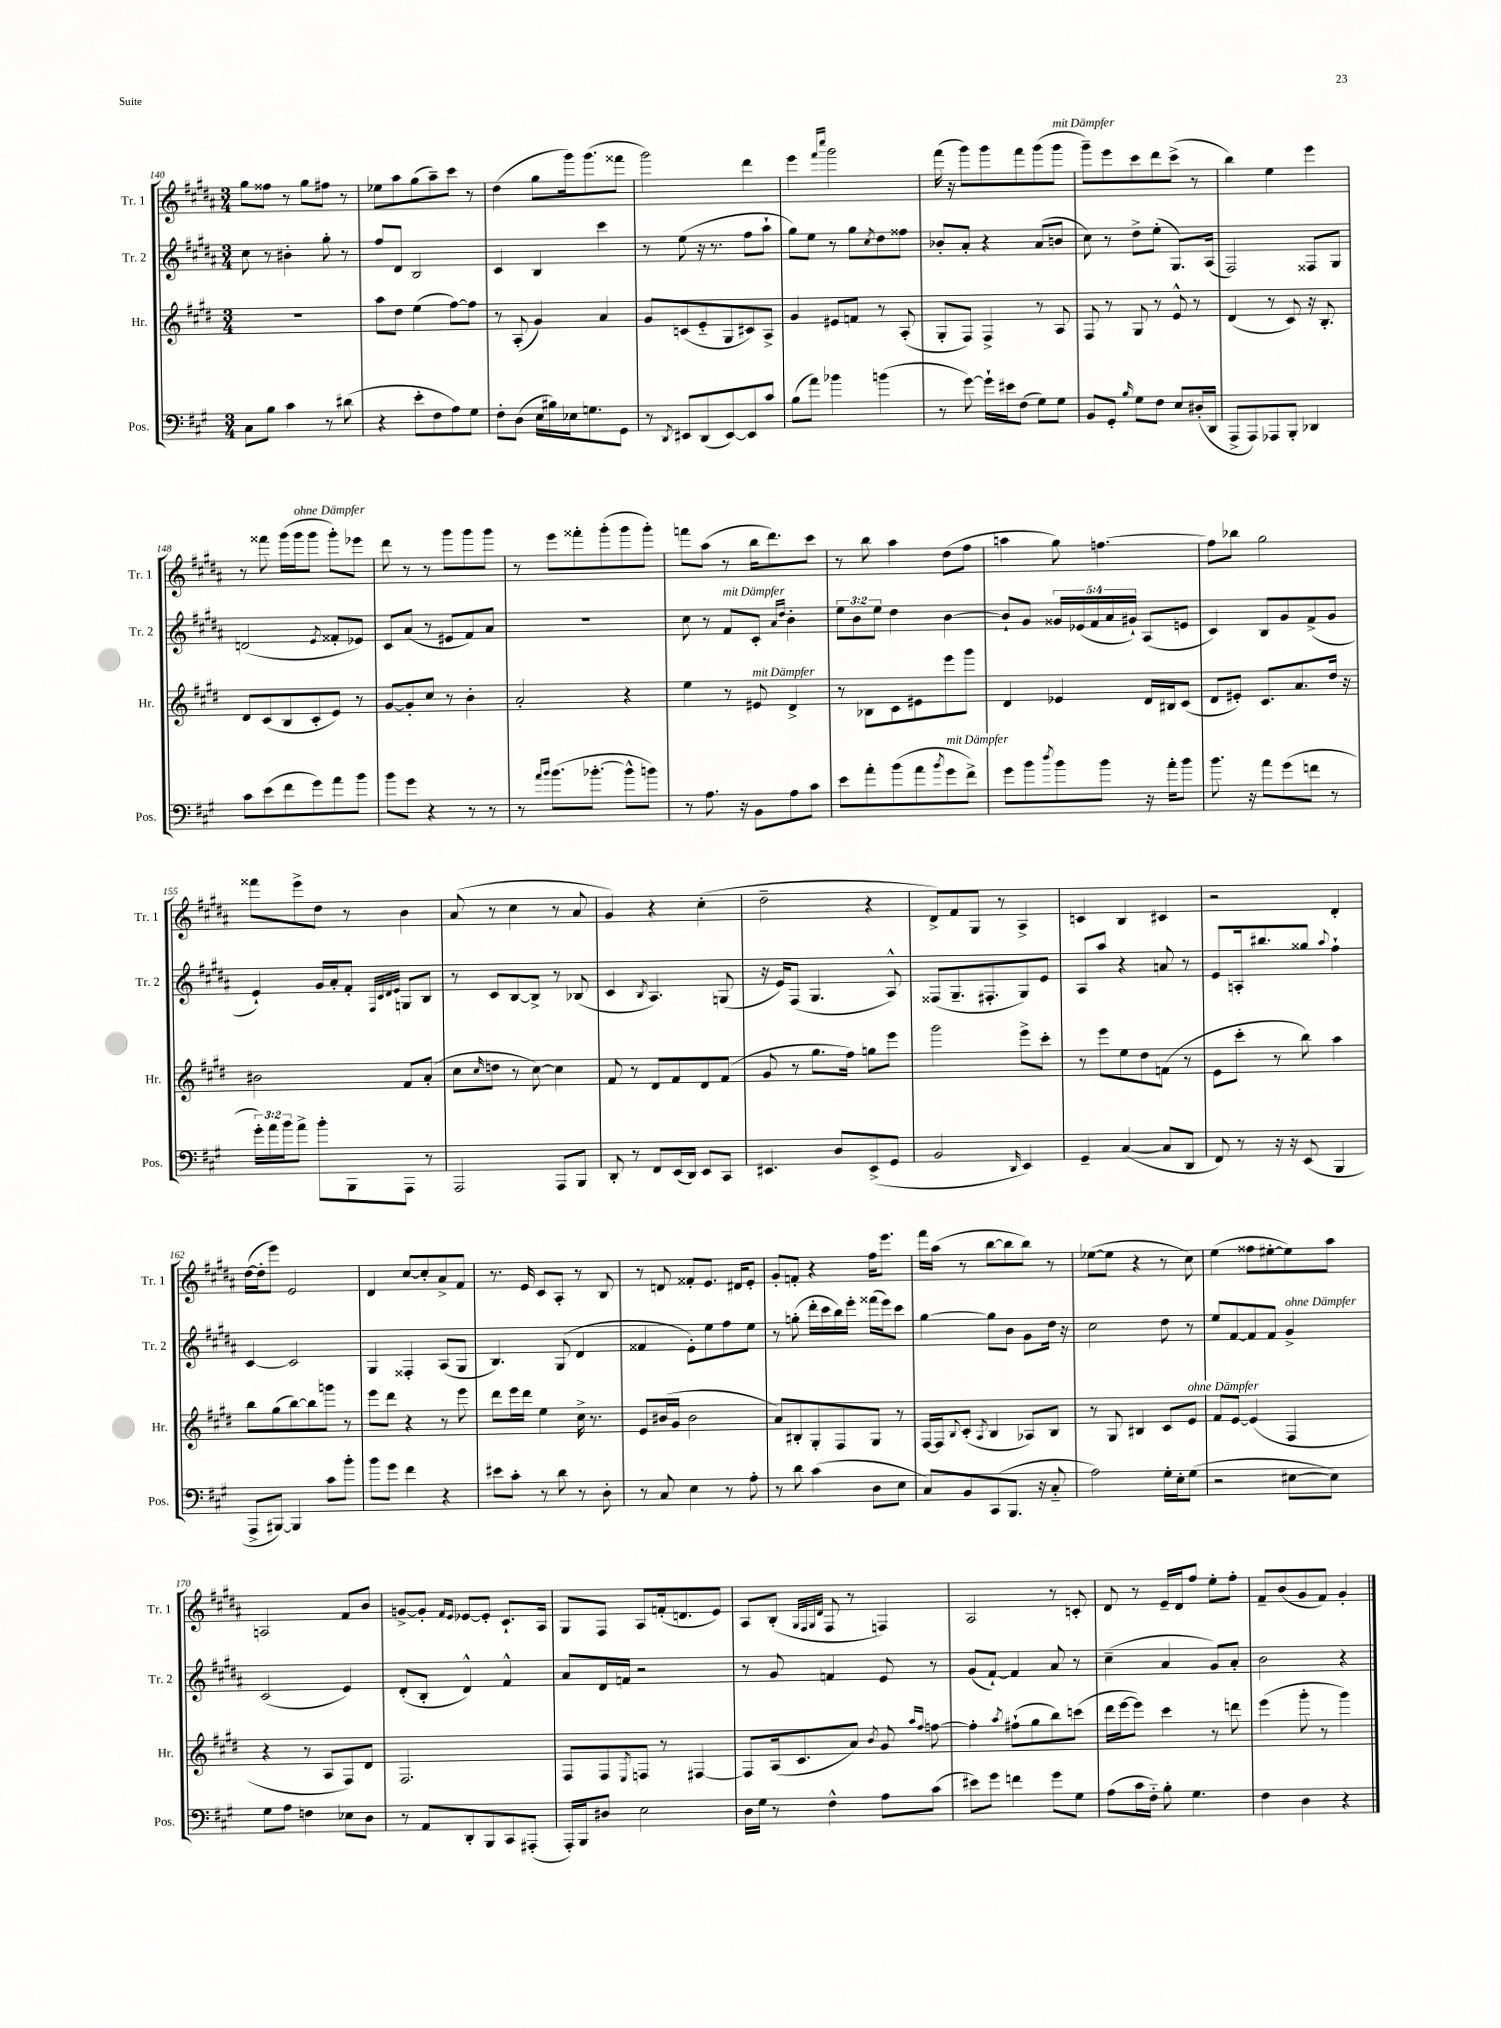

**kern	**kern	**kern	**kern
*staff4	*staff3	*staff2	*staff1
*clefF4	*clefG2	*clefG2	*clefG2
*k[f#c#g#]	*k[f#c#g#d#]	*k[f#c#g#d#a#]	*k[f#c#g#d#a#]
*M3/4	*M3/4	*M3/4	*M3/4
8C#\L	2.r	8cc#\	8gg#\L
8B\J	.	8r	8ff##\J
4c#\	.	4b#'\	8r
.	.	.	8gg#\L
8r	.	8gg#'\	8ff#\J
(8d#\	.	8r	8r
=	=	=	=
4r	8aa\L	8ff#/L	8ee-\L
.	8dd#\J	8d#/J	8aa#\
8e'\L	(4ee\	2B/	(8gg#\
8F#\	.	.	8aa#~\)
8A\)	[8ff#\L)	.	8ccc#\J
8G#\J	8ff#\]J	.	8r
=	=	=	=
8F#'\L	8r	4c#/	(4dd#\
(8D\J	(8A'/	.	.
16E\LL	4g#/)	4B/	8gg#\L
16B#\)	.	.	.
16E-\J	.	.	16ggg#\k)
8.G\	.	.	(8.ggg#\
.	4a/	4ccc#\	.
8GG#\J	.	.	8fff##\J
=	=	=	=
8r	8g#/L	8r	2ggg#\)
8qDD/	.	.	.
8EE#/L	(8c/	(8ee\	.
(8DD/	8e'~/	16r	.
.	.	8.r	.
[8EE#/)	8G#/	.	.
8EE#/]	8c#/)	8ff#\L	4ddd#\
8c#/J	8A^/J	8aa#`\J	.
=	=	=	=
(8B\L	4g#/	8gg#\L)	4eee\
8a\J)	.	8ee\J	.
.	.	.	16qqfff#/LL
.	.	.	16qqcccc#/JJ
4b-\	8e#/L	8r	2ggg#\
.	8f/J	8gg#\L	.
.	.	8qcc#/	.
(4b\	8r	8dd#\	.
.	(8A'/	8ff##\J	.
=	=	=	=
8r	8G#'/L	8b-'/L	(16fff#\
.	.	.	16r
[8g#\)	8F#/J)	8a#'/J	8ggg#\L)
16g#`\]LL	4F#^/	4r	8ggg#\
16e#\J	.	.	.
(8F#\J	.	.	8fff#\
8G#\L)	8r	(8a#/L	(8ggg#\
8G#\J	8A/	8b/J	8ggg#\J
=	=	=	=
8BB/L	8F#/	8cc#\)	8ggg#~\L)
8GG#'/J	8r	8r	8eee\
16qqB/	.	.	.
8G#\L	8G#/	8dd#^\L	8ccc#\
8F#\J	8r	(8ee'\J	8ddd#\
8E/L	8e^^/	8.G#/L)	(8ccc#^\J
(16D#'/L	8r	.	8r
16DD/JJ	.	(16A#/Jk	.
=	=	=	=
8AAA^/L	(4d#/	2F#/)	4bb\)
8AAA/)	.	.	.
8AAA-/	8r	.	4ee\
8BBB'/J	8c#/)	.	.
4DD-/	16r	8F##/L	4eee\
.	8.B'/	.	.
.	.	8G#/J	.
=	=	=	=
8c#\L	8d#/L	(2d/	8r
(8e\	(8c#/	.	8fff##\
8f#\	8B/	.	(16ggg#\LL
.	.	.	16ggg#\J
8g#\)	8c#'/	.	8ggg#\J
.	.	8qe/	.
8a\	8e/J)	8f##'/L	8ggg#'\L)
8b\J	8r	8e-/J)	8eee-\J
=	=	=	=
8b\L	[8g#/L	8c#/L	8ddd#\
8g#\J	8g#'/]	(8a#/J	8r
4r	8cc#/J	8r	8r
.	8r	8e#/L	8ggg#\L
8r	4b'\	8f#/)	8ggg#\
8r	.	8a#/J	8ggg#\J
=	=	=	=
8r	2a'/	2.r	8r
16qqa/LL	.	.	.
16qqb/JJ	.	.	.
(8.b\L	.	.	8eee\L
.	.	.	8fff##'\
[8.b-'\J	.	.	.
.	.	.	(8ggg#'\
8b-^^\]L	4r	.	8ggg#\
8b\J)	.	.	8ggg#'\J)
=	=	=	=
8r	4ee\	8cc#\	8fff\L
8.A\	.	8r	(8aa#\J
.	8r	8f#/L	8r
16r	.	.	.
8BB\L	8e#/	8c#'/J	16bb\LK
.	.	.	8.ddd#\)
.	.	16qqa#/LL	.
.	.	16qqdd#/JJ	.
8A\	4d#^/	4b'\	.
8c#\J	.	.	8ccc#\J
=	=	=	=
8e\L	8r	12ee\L	8r
.	.	12b\	.
8a'\	8B-\L	.	8bb\
.	.	12ee\J	.
(8b\	8c#\	4dd#\	4aa#\
8a\	8e#\	.	.
8qb/	.	.	.
8g#\	8eee\	[4b\	(8dd#\L
8f#^\J)	8ggg#\J	.	8ff#\J
=	=	=	=
8g#\L	4d#/	8b`/]L	4aa\
8b\	.	8g#/J	.
8qdd/	.	.	.
8b\	4e-/	20g##/LL	8gg#\)
.	.	(20e-/	.
.	.	20f#/	.
8b\J	.	.	[4.ff\
.	.	20a#/	.
.	.	20g#`/JJ)	.
16r	16d#/LL	(8A#/L	.
16a'\LK	16B#/J	.	.
8b\J	(8c#/J	8e/J	.
=	=	=	=
8.b\	8d#/L	4c#/)	8ff\]L
.	8e#'/J)	.	8bb-\J
16r	.	.	.
8a\L	8.c#/L	8B/L	2gg#\
(8g#\	.	8g#/	.
.	8.a/	.	.
8f\J	.	(8f#^/	.
8r	16dd#/Jk	8g#/J	.
.	16r	.	.
=	=	=	=
24g#'\LL)	2b#\	4e`/)	8fff##\L
24a\	.	.	.
24b\J	.	.	.
8a^\J	.	.	8eee^\
8b'\L	.	16g#/LL	8dd#\J
.	.	16a#'/J	.
8BBB\	.	8f#'/J	8r
.	.	32qqF#/LLL	.
.	.	32qqc#/	.
.	.	32qqd#/	.
.	.	32qqe/JJJ	.
8AAA\J	8f#/L	8G/L	4b\
8r	(8a'/J	8B/J	.
=	=	=	=
2AAA/	8cc#\L	8r	(8a#/
.	16qqcc#/	.	.
.	8dd\J	8c#/L	8r
.	8r	[8B/	4cc#\
.	[8cc#\)	8B^/]J	.
8AAA/L	4cc#\]	8r	8r
8BBB/J	.	(8B-/	8a#/
=	=	=	=
8DD'/	8f#/	4c#/	4g#/)
8r	8r	.	.
.	.	8qB/	.
8FF#/L	8d#/L	4.A#/)	4r
(16EE/L	8f#/	.	.
16DD/JJ)	.	.	.
8EE/L	8d#/	.	(4cc#'\
8CC#/J	(8f#/J	(8G/	.
=	=	=	=
4.EE#/	8g#/	16r	2dd#~\
.	.	16e/LK)	.
.	8r	(8F#/J	.
.	8.gg#\L	4.G#/	.
8D/L	.	.	.
.	16ff#\Jk)	.	.
(8EE#^/	8gg\L	.	4r
8GG#/J	8eee\J	8A#^^/)	.
=	=	=	=
2BB/	2ggg#\	(8F##/L	8d#^/L)
.	.	8.G#~/	8f#/
.	.	.	8G#/J
.	.	8.F#'/	.
.	.	.	8r
16qqDD/	.	.	.
4EE/)	8eee^\L	8G#/)	4A#^/
.	8ccc#'\J	8e/J	.
=	=	=	=
4GG#~/	8r	8A#/L	4c/
.	8eee\L	8aa#/J	.
([4C#/	8ee\	4r	4B/
.	8dd#\	.	.
8C#/]L	(8f\J	8a/	4c#/
8DD/J	8r	8r	.
=	=	=	=
8FF#/)	8e\L	8e/L	2r
8r	8ccc#'\J	16A'/k	.
.	.	8.bb#/	.
16r	8r	.	.
16r	.	.	.
(8EE/	8bb\)	8gg##/J	.
.	.	8qqaa#/	.
4BBB/	4aa\	4ff#`\	4d#'/
=	=	=	=
8AAA^/L	8bb\L	[4c#/	([16dd#\LL
.	.	.	16dd#'\]J
[8BBB#/J)	(8gg#\	.	8eee\J)
4BBB#/]	[8bb\)	2c#/]	2e/
.	8bb\]	.	.
8c#\L	8ggg\J	.	.
8b'\J	8r	.	.
=	=	=	=
8b\L	8eee\L	4G#/	4d#/
8g#\J	8ddd#\J	.	.
4f#\	4r	4F##'/	[8cc#/L
.	.	.	8cc#'/]
4r	8r	(8A#/L	8a#^/
.	8eee\	8G#/J	8f#/J
=	=	=	=
8e#\L	8ddd#\L	4.B/)	8.r
8c#'\J	16eee\L	.	.
.	16ddd#\JJ	.	16e/
8r	4ee\	.	8c#/L
8d\	.	(8G#/	8A#'/J
8r	16cc#^\	4d#/	8r
.	8.r	.	.
8D'\	.	.	8B/
=	=	=	=
8r	8e/L	4f##/	8r
8C#/	(16b#/L	.	8d/
.	16g#/JJ	.	.
4E\	2b#\	8e'\L)	8f##'/L
.	.	8ee\	8.e/J
8r	.	8ff#\	.
.	.	.	16d#/LK
8A'\	.	8ee\J	8e'/J
=	=	=	=
8r	8a/L)	8r	8g#'/L
8d\	8B#'/	(8gg'\	8f'/J
(4c#\	8G#'/	16ddd#'\LL	4r
.	.	16ccc#\	.
.	8F#/	16bb\)	.
.	.	16eee'\JJ	.
8D\L	8G#/J	(16fff##\LL	16ff#\LK
.	.	16eee\J)	8.eee\J
8E\J	8r	8ccc#\J	.
=	=	=	=
8C#/L)	[16F#/LL	[4gg#\	16fff#\LL
.	16F#/]J	.	(16aa#\JJ
.	8qqB/	.	.
8BB/	(8c#'/J	.	8r
.	8qA/	.	.
(8CC#/	4B/	8gg#\]L	[8bb\L
8.BBB/J	.	8b\J	8bb\]
.	8A-/L)	8g#\L	8bb\J)
16r	.	.	.
8C#'~/	8B/J	16dd#\Jk	8r
.	.	16r	.
=	=	=	=
2A\)	8r	2cc#\	([8ee-\L
.	8G#/	.	8ee-\]J
.	4B#/	.	4r
16G#'\LL	8c#/L	8dd#\	8r
16E'\J	.	.	.
(8G#\J	8e/J	8r	8cc#\)
=	=	=	=
2r	8f#/L	8ee/L	(4ee\
.	[8e/J	[8f#/	.
.	(4e/]	8f#/]	8ff##\L
.	.	8f#/J	[8ee#'\
[8E#\L	4F#/	4g#^/	8ee#\])
8E#\]J)	.	.	8aa#\J
=	=	=	=
8G#\L	4r	(2c#/	2A/
8A\J	.	.	.
4F\	8r	.	.
.	8A/L	.	.
8E-\L	8F#/)	4e/)	8f#/L
8D\J	8d#/J	.	8b/J
=	=	=	=
8r	2.F#/	(8d#'/L	[8g^/L
8AA/L	.	8B'/J	8g'/]J
.	.	.	16qqf#/LL
.	.	.	16qqe/JJ
8DD'/	.	4d#^^/)	[8e-/L
8BBB/	.	.	8e-'/]J
8CC#/	.	4f#^^/	8.c#`/L
(8AAA#'/J	.	.	.
.	.	.	16A#/Jk
=	=	=	=
16AAA'/LL)	8F#/L	8a#/L	8G#/L
16BBB/J	.	.	.
8D#/J	8F#/	16d#/L	8F#/J
.	.	16f/JJ	.
.	8qE/	.	.
2E\	8F/J	2r	8A#/L
.	8r	.	(16f'/k
.	.	.	8.d/
.	[4F#/	.	.
.	.	.	8e/J)
=	=	=	=
16D\LL	8F#/]L	8r	8A#/L
16G#\JJ	.	.	.
8r	(16A/k	8g#/	(8B'/J
.	8.c#/	.	.
.	.	.	32qqG#/LLL
.	.	.	32qqF#/
.	.	.	32qqG#/
.	.	.	32qqd#/JJJ
4F#^^\	.	4f/	8F#/
.	8a/J)	.	8r
.	8qb/	.	.
8A\L	8g#/	8e/	4F/)
.	16qqaa/LL	.	.
.	16qqff#/JJ	.	.
(8c#\J	[8ff\	8r	.
=	=	=	=
8e#\L)	4ff'\]	(8g#/L	2A#/
8g#\J	.	[8f#`/J)	.
.	8qaa/	.	.
4f\	(8ff#`\L	4f#/]	.
.	8gg#\	.	.
8g#\L	8bb\)	8a#/	8r
8G#\J	(8ccc\J	8r	8c'/
=	=	=	=
(8A\L	16ddd#\LL	(4cc#~\	8d#/
.	[16eee\J	.	.
16c#\L	8eee\]J)	.	8r
16F#'~\JJ)	.	.	.
8B'\	4ccc#\	4a#/	16e~/LL
.	.	.	16d#/J
4.G#\	.	.	8ff#/J
.	8r	8g#/L)	8ee'\L
.	8ddd\	8a#'/J	8ff#'\J
=	=	=	=
4F#\	(4eee\	2b\	8f#~/L
.	.	.	(8b/
4D\	8ggg#'\	.	8g#/
.	8r	.	8f#/J)
4r	4ggg#\)	4r	4g#'/
==	==	==	==
*-	*-	*-	*-
